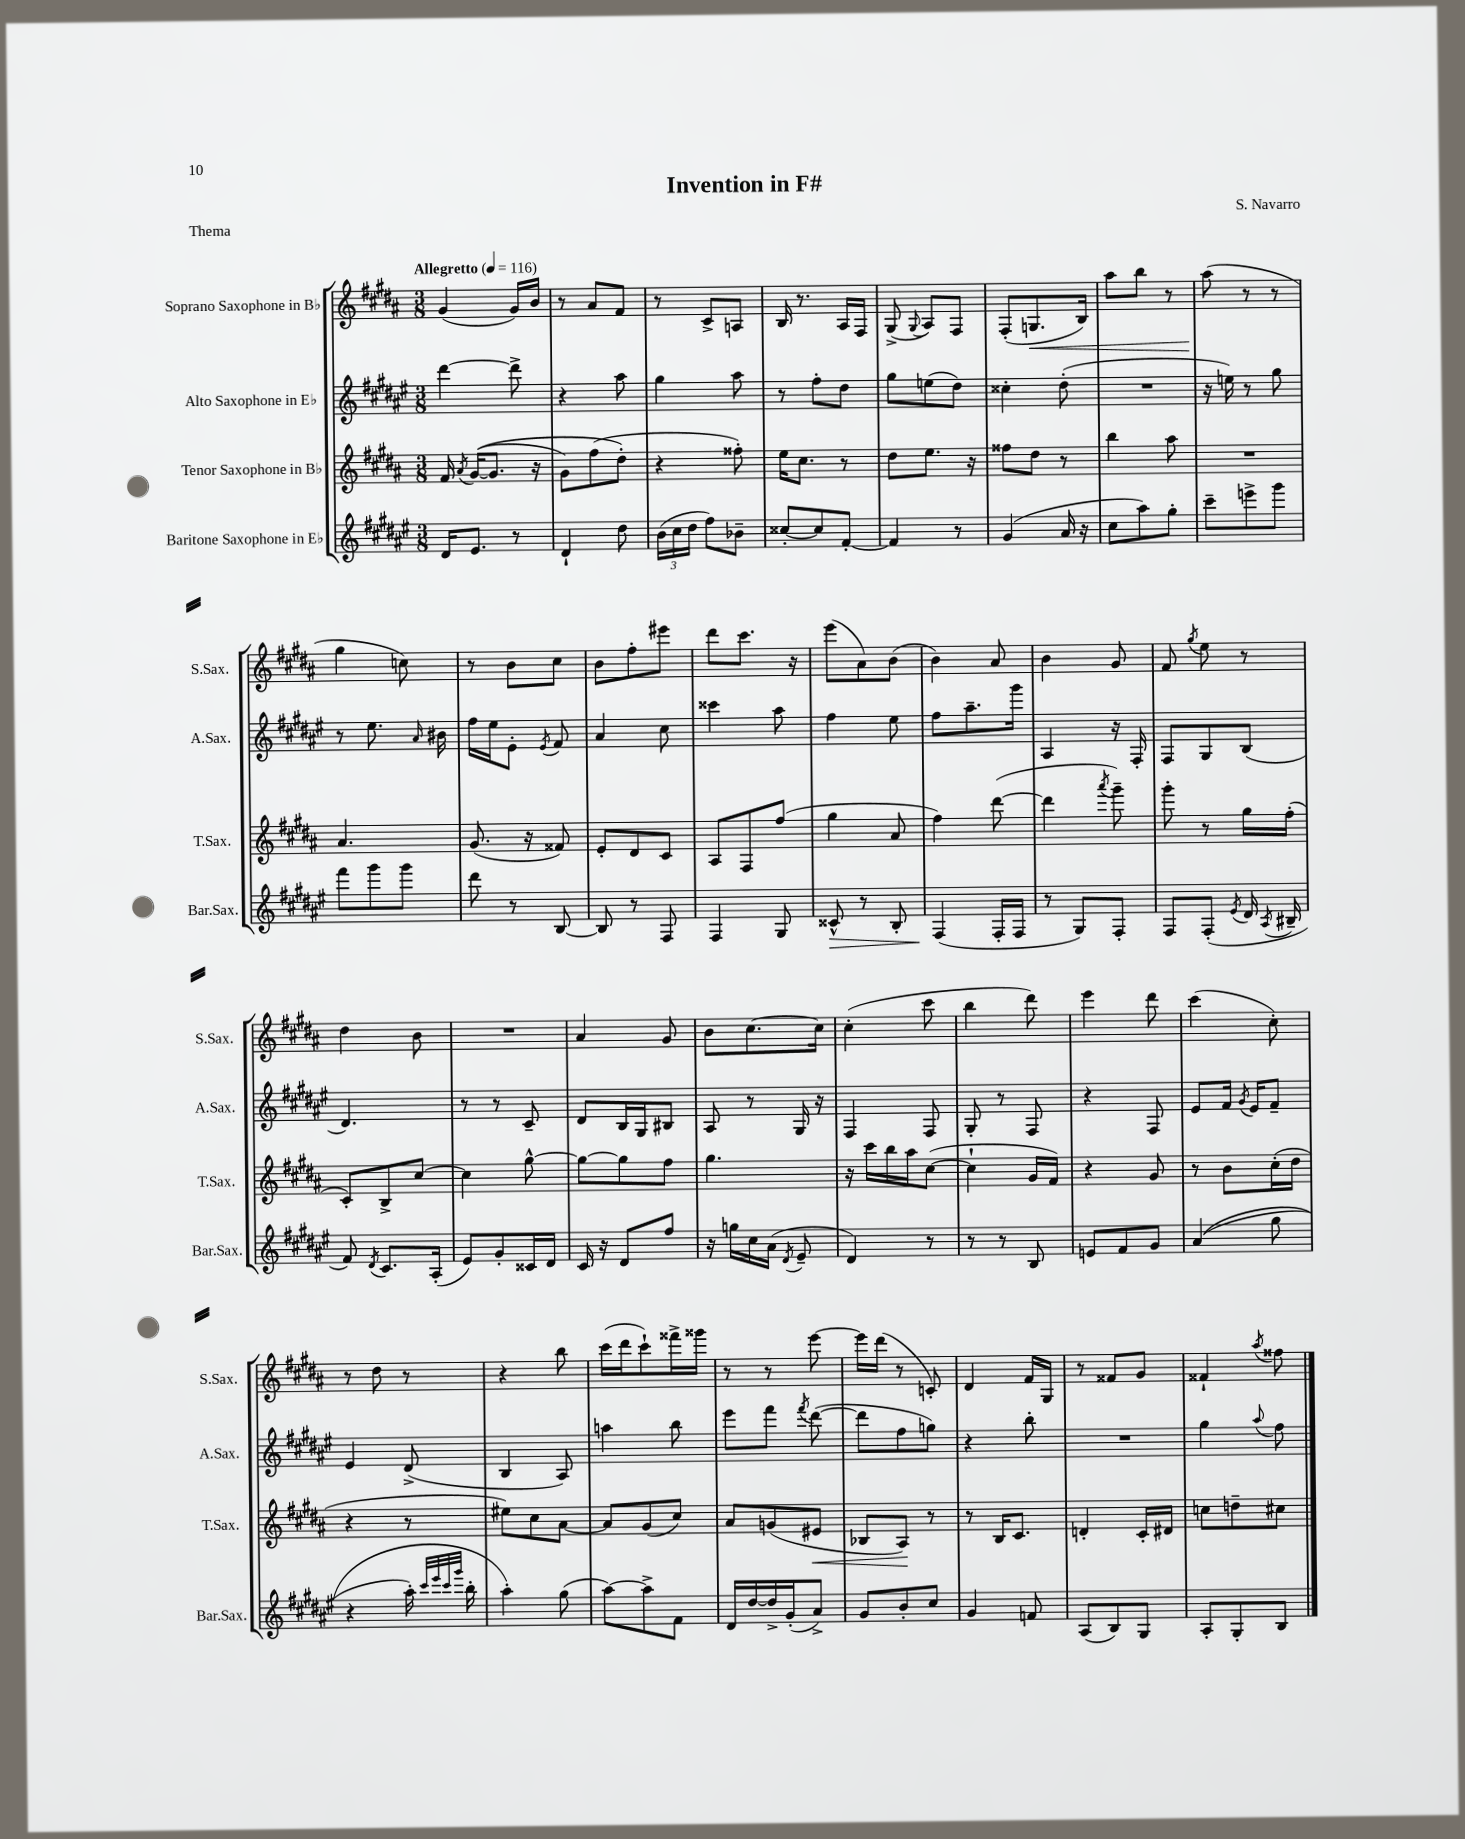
\header { title = "Invention in F#" composer = "S. Navarro" piece = "Thema" }
<<
\new StaffGroup <<
\new Staff = "s0" \with { instrumentName = "Soprano Saxophone in Bb" shortInstrumentName = "S.Sax." } {
    \clef treble \key b \major \numericTimeSignature \time 3/8 \tempo "Allegretto" 4 = 116
    \autoBeamOff gis'4( gis'16[) b'16] |
    r8 ais'8[ fis'8] |
    r8 cis'8[-> a8] |
    b16 r8. ais16[ fis16] |
    gis8->( \appoggiatura { gis8 } ais8[) fis8] |
    fis8[-.( g8.\< b16]) |
    ais''8[ b''8] r8 |
    ais''8\!( r8 r8 |
    gis''4 c''8) |
    r8 b'8[ cis''8] |
    b'8[ fis''8-. eis'''8] |
    dis'''8[ cis'''8.] r16 |
    e'''8[( ais'8) b'8]( |
    b'4) ais'8 |
    b'4 gis'8 |
    fis'8 \acciaccatura { gis''8 } e''8 r8 |
    dis''4 b'8 |
    R4. |
    ais'4 gis'8 |
    b'8[ cis''8.~ cis''16] |
    cis''4-.( cis'''8 |
    b''4 dis'''8) |
    e'''4 dis'''8 |
    cis'''4( cis''8-.) |
    r8 dis''8 r8 |
    r4 b''8 |
    cis'''16[( dis'''16 cis'''8-!) fisis'''16-> gisis'''16] |
    r8 r8 e'''8~ |
    e'''16[ dis'''16]( r8 c'8-.) |
    dis'4 fis'16[ gis16] |
    r8 fisis'8[ gis'8] |
    fisis'4-! \acciaccatura { ais''8 } fisis''8 \bar "|." |
}
\new Staff = "s1" \with { instrumentName = "Alto Saxophone in Eb" shortInstrumentName = "A.Sax." } {
    \clef treble \key fis \major \numericTimeSignature \time 3/8
    \autoBeamOff dis'''4~ dis'''8-> |
    r4 ais''8 |
    gis''4 ais''8 |
    r8 fis''8[-. dis''8] |
    gis''8[ e''8( dis''8]) |
    cisis''4-. dis''8-.( |
    R4. |
    r16 e''16) r8 gis''8 |
    r8 eis''8. \grace { ais'16 } bis'16 |
    fis''16[ eis''16 eis'8]-. \acciaccatura { eis'8 } fis'8 |
    ais'4 cis''8 |
    cisis'''4 ais''8 |
    fis''4 eis''8 |
    fis''8[ ais''8.-- gis'''16] |
    ais4 r16 fis16-. |
    fis8[ gis8 b8]( |
    dis'4.) |
    r8 r8 cis'8-- |
    dis'8[ b16 gis16 bis8] |
    ais8 r8 gis16 r16 |
    fis4 fis8 |
    gis8-. r8 fis8 |
    r4 fis8 |
    eis'8[ fis'16] \acciaccatura { gis'8 } eis'16[ fis'8]-- |
    eis'4 dis'8->( |
    b4 ais8) |
    a''4 b''8 |
    eis'''8[ fis'''8] \acciaccatura { fis'''8 } dis'''8~( |
    dis'''8[ fis''8 g''8]) |
    r4 b''8-. |
    R4. |
    gis''4 \appoggiatura { ais''8 } fis''8 \bar "|." |
}
\new Staff = "s2" \with { instrumentName = "Tenor Saxophone in Bb" shortInstrumentName = "T.Sax." } {
    \clef treble \key b \major \numericTimeSignature \time 3/8
    \autoBeamOff fis'16 \acciaccatura { ais'8 } gis'16[~(\( gis'8.] r16 |
    gis'8[) fis''8( dis''8]-.\) |
    r4 fisis''8-.) |
    e''16[ cis''8.] r8 |
    dis''8[ e''8.] r16 |
    fisis''8[ dis''8] r8 |
    b''4 ais''8 |
    R4. |
    ais'4. |
    gis'8.( r16 fisis'8) |
    e'8[-. dis'8 cis'8] |
    ais8[ fis8 fis''8]( |
    gis''4 ais'8 |
    fis''4) dis'''8~( |
    dis'''4 \acciaccatura { ais'''8 } gis'''8--) |
    gis'''8-. r8 gis''16[ fis''16]-.( |
    cis'8[-.) b8-> cis''8]~ |
    cis''4 gis''8~-^ |
    gis''8[~ gis''8 fis''8] |
    gis''4. |
    r16 cis'''16[ b''16 ais''16 cis''8]~( |
    cis''4-! gis'16[ fis'16]) |
    r4 gis'8 |
    r8 b'8[ cis''16-.( dis''16] |
    r4 r8 |
    eis''8[) cis''8 ais'8]~ |
    ais'8[ gis'8( cis''8]) |
    ais'8[ g'8( eis'8]\< |
    bes8[ ais8]\!) r8 |
    r8 b16[ cis'8.] |
    d'4-. cis'16[-. dis'16] |
    c''8[ d''8-- cis''8] \bar "|." |
}
\new Staff = "s3" \with { instrumentName = "Baritone Saxophone in Eb" shortInstrumentName = "Bar.Sax." } {
    \clef treble \key fis \major \numericTimeSignature \time 3/8
    \autoBeamOff dis'16[ eis'8.] r8 |
    dis'4-! dis''8 |
    \tuplet 3/2 { b'16[( cis''16 dis''16] } fis''8[) bes'8]-- |
    cisis''8[~-. cisis''8 fis'8]~-. |
    fis'4 r8 |
    gis'4( ais'16 r16 |
    cis''8[ ais''8) gis''8]-. |
    cis'''8[-- e'''8-> gis'''8] |
    fis'''8[ gis'''8 gis'''8] |
    dis'''8 r8 b8~ |
    b8 r8 fis8 |
    fis4 gis8 |
    cisis'8-^\> r8 b8-. |
    fis4\!( fis16[-. fis16] |
    r8 gis8[) fis8]-. |
    fis8[ fis8]-.( \acciaccatura { eis'8 } dis'16 \acciaccatura { ais8 } bis16-- |
    fis'8) \acciaccatura { dis'8 } cis'8.[ ais16]-.( |
    eis'8[) gis'8-. cisis'16 dis'16] |
    cis'16 r16 dis'8[ fis''8] |
    r16 g''16[ cis''16 ais'16]( \acciaccatura { dis'8 } eis'8-- |
    dis'4) r8 |
    r8 r8 b8 |
    e'8[ fis'8 gis'8] |
    ais'4(\( gis''8 |
    r4 ais''16-.) \grace { cis'''32[ eis'''32 cis'''32 gis'''32] } b''16-. |
    ais''4-.\) gis''8( |
    ais''8[~) ais''8-> fis'8] |
    dis'16[ dis''16~ dis''16-> gis'16-.( ais'8]->) |
    gis'8[ b'8-. cis''8] |
    gis'4 f'8 |
    ais8[( b8) gis8] |
    ais8[-. gis8-. b8] \bar "|." |
}
>>
>>
\layout { \context { \Score \remove "Bar_number_engraver" } }
